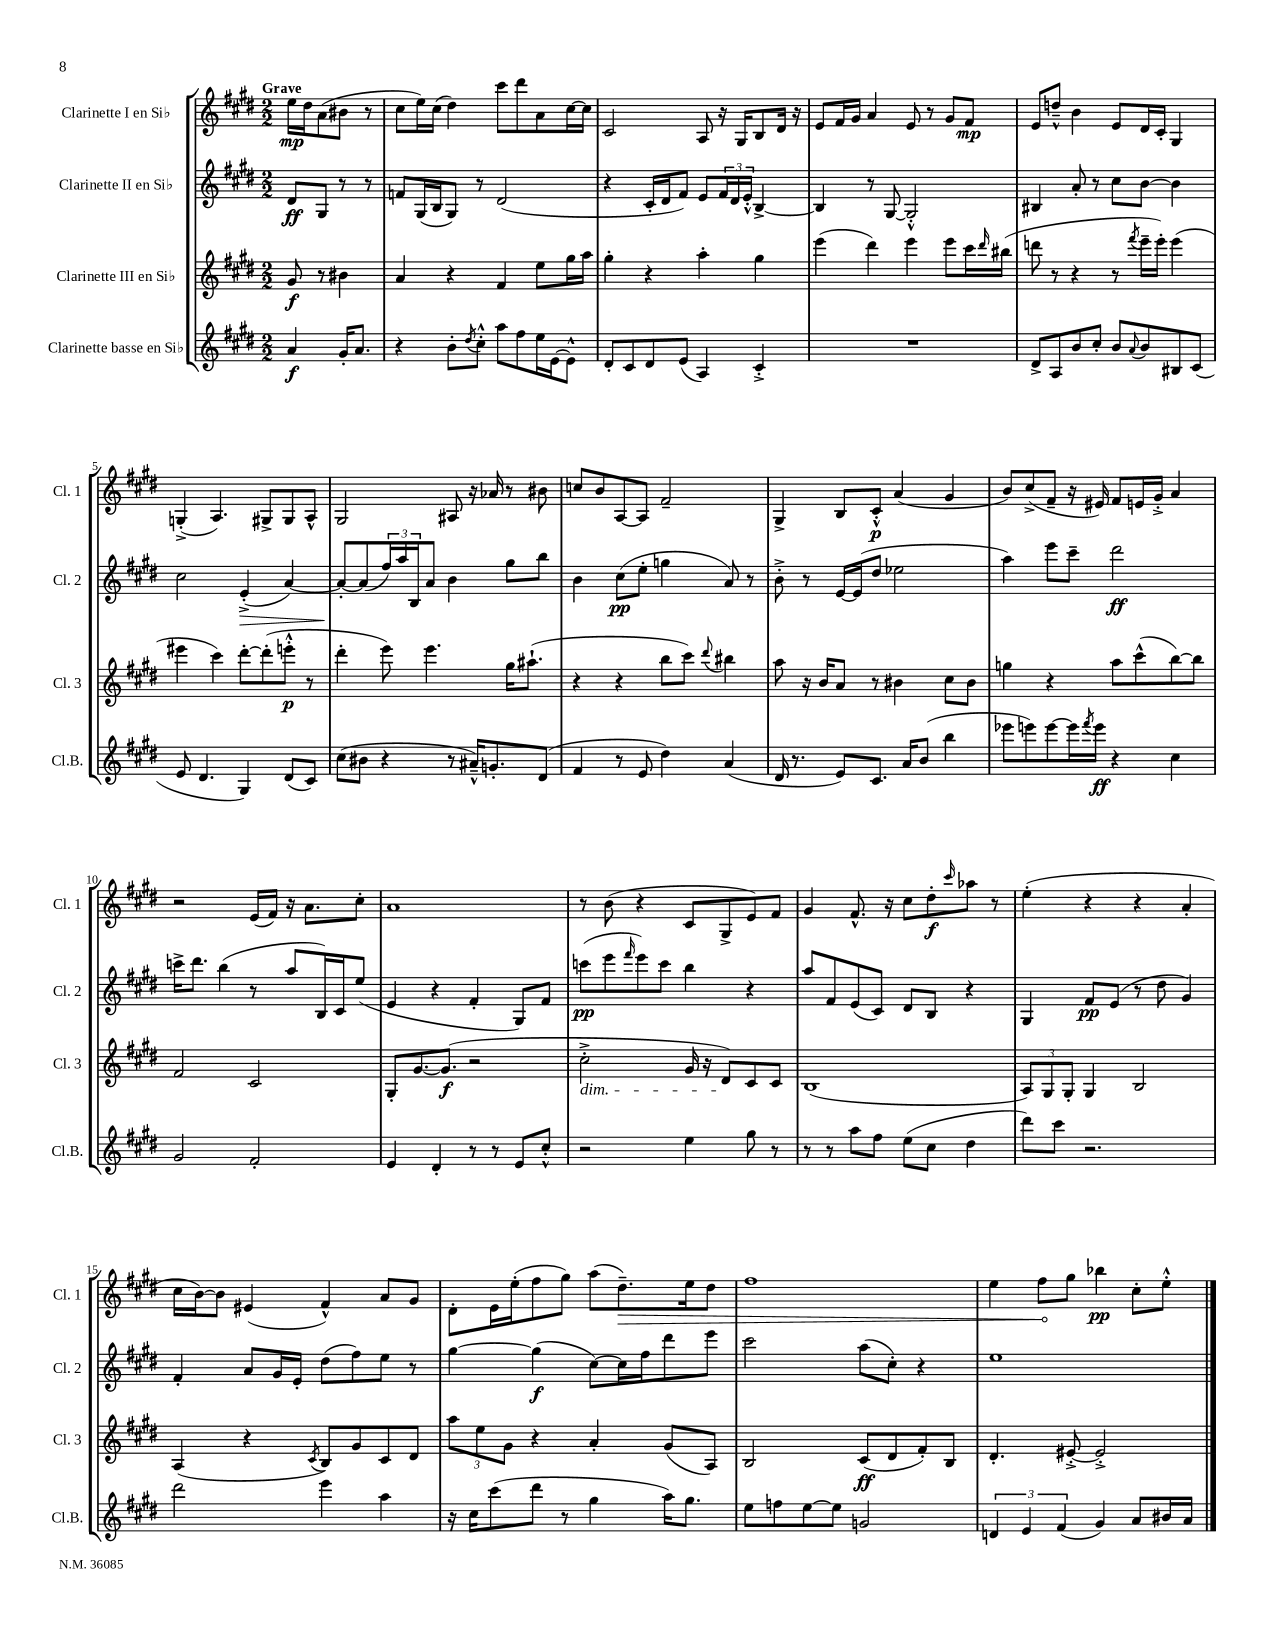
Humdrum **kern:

**kern	**dynam	**kern	**dynam	**kern	**dynam	**kern	**dynam
*part4	*part4	*part3	*part3	*part2	*part2	*part1	*part1
*staff4	*staff4	*staff3	*staff3	*staff2	*staff2	*staff1	*staff1
*I"Clarinette basse en Si♭	*	*I"Clarinette III en Si♭	*	*I"Clarinette II en Si♭	*	*I"Clarinette I en Si♭	*
*I'Cl.B.	*	*I'Cl. 3	*	*I'Cl. 2	*	*I'Cl. 1	*
*clefG2	*	*clefG2	*	*clefG2	*	*clefG2	*
*k[f#c#g#d#]	*	*k[f#c#g#d#]	*	*k[f#c#g#d#]	*	*k[f#c#g#d#]	*
*M2/2	*	*M2/2	*	*M2/2	*	*M2/2	*
=	=	=	=	=	=	=	=
!	!	!	!	!	!	!LO:TX:a:B:t=Grave	!
4a/	f	8g#/	f	8d#/L	ff	16ee\LL	mp
.	.	.	.	.	.	16dd#\J	.
.	.	8r	.	8G#/J	.	(8a\	.
16g#'/KL	.	4b#X\	.	8r	.	8b#X\J	.
8.a/J	.	.	.	.	.	.	.
.	.	.	.	8r	.	8r	.
=1	=1	=1	=1	=1	=1	=1	=1
4r	.	4a/	.	8fn/L	.	8cc#\L	.
.	.	.	.	(16G#/L	.	16ee\L)	.
.	.	.	.	16B/J	.	(16cc#\JJ	.
8b'\L	.	4r	.	8G#/J)	.	4dd#\)	.
8qdd#/	.	.	.	.	.	.	.
8cc#'^^\J	.	.	.	8r	.	.	.
8aa\L	.	4f#/	.	(2d#/	.	8ccc#\L	.
8ff#\	.	.	.	.	.	8ddd#\	.
16ee\L	.	8ee\L	.	.	.	8a\	.
[16e\J	.	.	.	.	.	.	.
8e^^\J]	.	16gg#\L	.	.	.	[16cc#\L	.
.	.	16aa\JJ	.	.	.	16cc#\JJ]	.
=2	=2	=2	=2	=2	=2	=2	=2
8d#'/L	.	4gg#'\	.	4r	.	2c#/	.
8c#/	.	.	.	.	.	.	.
8d#/	.	4r	.	16c#'/LL	.	.	.
.	.	.	.	16d#/J	.	.	.
(8e/J	.	.	.	8f#/J)	.	.	.
4A/)	.	4aa'\	.	8e/L	.	8A/	.
.	.	.	.	24f#/L	.	16r	.
.	.	.	.	24d#/	.	.	.
.	.	.	.	.	.	16G#/KL	.
.	.	.	.	24e'^^/JJ	.	.	.
4c#'^/	.	4gg#\	.	[4B^/	.	8B/	.
.	.	.	.	.	.	16d#/Jk	.
.	.	.	.	.	.	16r	.
=3	=3	=3	=3	=3	=3	=3	=3
1r	.	(4eee\	.	4B/]	.	8e/L	.
.	.	.	.	.	.	16f#/L	.
.	.	.	.	.	.	16g#/JJ	.
.	.	4ddd#\)	.	8r	.	4a/	.
.	.	.	.	[8G#/	.	.	.
.	.	4eee\	.	2G#'^^/]	.	8e/	.
.	.	.	.	.	.	8r	.
.	.	8eee\L	.	.	.	8g#/L	.
.	.	16ccc#\L	.	.	.	8f#/J	mp
.	.	16qqddd#/	.	.	.	.	.
.	.	(16bb#X\JJ	.	.	.	.	.
=4	=4	=4	=4	=4	=4	=4	=4
8d#^/L	.	8dddn\	.	4B#X/	.	8e/L	.
8A/	.	8r	.	.	.	8ddn~^^/J	.
8b/	.	4r	.	8a'/	.	4b\	.
8cc#'/J	.	.	.	8r	.	.	.
8b/L	.	8r	.	8cc#\L	.	8e/L	.
8qqa/	.	8qfff#/	.	.	.	.	.
8b/	.	16eee~\LL	.	[8b\J	.	16d#/L	.
.	.	16eee'\JJ)	.	.	.	16c#'/JJ	.
8B#X/	.	(4eee\	.	4b\]	.	4G#/	.
(8c#/J	.	.	.	.	.	.	.
!!LO:LB:g=z
=5	=5	=5	=5	=5	=5	=5	=5
8e/	.	4eee#X\	.	2cc#\	.	(4Gn'^/	.
4.d#/	.	.	.	.	.	.	.
.	.	4ccc#\)	.	.	.	4.A/)	.
!	!	!	!	!	!LO:HP:b	!	!
4G#/)	.	[8ddd#'\L	.	(4e'^/	>	.	.
.	.	(8ddd#'\]	.	.	.	8G#X^/L	.
(8d#/L	.	8eeen'^^\J	p	[4a/)	.	8G#/	.
8c#/J)	.	8r	.	.	.	8A^^/J	.
=6	=6	=6	=6	=6	=6	=6	=6
(8cc#\L	.	4ddd#'\	.	8a'/L_	.	2G#/	.
8b#X\J	.	.	.	(8a/]	]	.	.
4r	.	8eee\)	.	24ff#/L)	.	.	.
.	.	.	.	24aa/	.	.	.
.	.	.	.	24B/J	.	.	.
.	.	4.eee\	.	8a/J	.	.	.
8r	.	.	.	4b\	.	8A#X/	.
16a#X~^^/KL)	.	.	.	.	.	16r	.
8.gn'/	.	.	.	.	.	16a-X/	.
.	.	16gg#\KL	.	8gg#\L	.	8r	.
.	.	(8.aa#X`\J	.	.	.	.	.
(8d#/J	.	.	.	8bb\J	.	8b#X\	.
=7	=7	=7	=7	=7	=7	=7	=7
4f#/	.	4r	.	4b\	.	8ccn/L	.
.	.	.	.	.	.	8b/	.
8r	.	4r	.	(8cc#\L	pp	[8A/	.
8e/	.	.	.	8ee'\J	.	8A/J]	.
4dd#\)	.	8bb\L	.	4ggn\	.	2f#~/	.
.	.	8ccc#\J)	.	.	.	.	.
.	.	8qqddd#/	.	.	.	.	.
(4a/	.	4bb#X\	.	8a/)	.	.	.
.	.	.	.	8r	.	.	.
=8	=8	=8	=8	=8	=8	=8	=8
16d#/	.	8aa\	.	8b'^\	.	4G#^/	.
8.r	.	.	.	.	.	.	.
.	.	16r	.	8r	.	.	.
.	.	16b/KL	.	.	.	.	.
8e/L)	.	8a/J	.	[16e/LL	.	8B/L	.
.	.	.	.	(16e/J]	.	.	.
8.c#/J	.	8r	.	8dd#/J	.	8c#'^^/J	p
.	.	4b#X\	.	2ee-X\	.	(4a/	.
16a/KL	.	.	.	.	.	.	.
(8b/J	.	.	.	.	.	.	.
4bb\	.	8cc#\L	.	.	.	4g#/	.
.	.	8b#\J	.	.	.	.	.
=9	=9	=9	=9	=9	=9	=9	=9
8eee-X\L	.	4ggn\	.	4aa\)	.	8b/L)	.
8eeen\)	.	.	.	.	.	(8cc#^/	.
[8eee\	.	4r	.	8eee\L	.	8f#~/J	.
16eee\L]	.	.	.	8ccc#~\J	.	16r	.
8qfff#/	.	.	.	.	.	.	.
16eee\JJ	ff	.	.	.	.	16e#X/)	.
4r	.	8aa\L	.	2ddd#\	ff	8f#/L	.
.	.	(8ccc#^^\	.	.	.	16en/L	.
.	.	.	.	.	.	16g#'^/JJ	.
4cc#\	.	[8bb\)	.	.	.	4a/	.
.	.	8bb\J]	.	.	.	.	.
!!LO:LB:g=z
=10	=10	=10	=10	=10	=10	=10	=10
2g#/	.	2f#/	.	16cccn^\KL	.	2r	.
.	.	.	.	8.ddd#\J	.	.	.
.	.	.	.	(4bb\	.	.	.
2f#'/	.	2c#/	.	8r	.	(16e/LL	.
.	.	.	.	.	.	16f#/JJ)	.
.	.	.	.	8aa/L	.	16r	.
.	.	.	.	.	.	8.a\L	.
.	.	.	.	16B/L)	.	.	.
.	.	.	.	16c#/J	.	.	.
.	.	.	.	(8ee/J	.	8cc#'\J	.
=11	=11	=11	=11	=11	=11	=11	=11
4e/	.	8G#'/L	.	4e/	.	1a	.
.	.	[8.g#/	.	.	.	.	.
4d#'/	.	.	.	4r	.	.	.
.	.	(8.g#/J]	f	.	.	.	.
8r	.	2r	.	4f#'/	.	.	.
8r	.	.	.	.	.	.	.
8e/L	.	.	.	8G#/L)	.	.	.
8cc#'^^/J	.	.	.	8f#/J	.	.	.
=12	=12	=12	=12	=12	=12	=12	=12
!	!	!LO:TX:b:i:t=dim.	!	!	!	!	!
2r	.	2cc#'^\	.	(8cccn\L	pp	8r	.
.	.	.	.	8eee\	.	(8b\	.
.	.	.	.	16qqfff#/	.	.	.
.	.	.	.	8eee\)	.	4r	.
.	.	.	.	8ccc\J	.	.	.
4ee\	.	16g#/	.	4bb\	.	8c#/L	.
.	.	16r	.	.	.	.	.
.	.	8d#/L)	.	.	.	8G#^/	.
8gg#\	.	8c#/	.	4r	.	8e/)	.
8r	.	8c#/J	.	.	.	8f#/J	.
=13	=13	=13	=13	=13	=13	=13	=13
8r	.	(1B	.	8aa/L	.	4g#/	.
8r	.	.	.	8f#/	.	.	.
8aa\L	.	.	.	(8e/	.	8.f#^^/	.
8ff#\J	.	.	.	8c#/J)	.	.	.
.	.	.	.	.	.	16r	.
(8ee\L	.	.	.	8d#/L	.	8cc#\L	.
8cc#\J	.	.	.	8B/J	.	8dd#'\	f
.	.	.	.	.	.	16qqccc#/	.
4dd#\	.	.	.	4r	.	8aa-X\J	.
.	.	.	.	.	.	8r	.
=14	=14	=14	=14	=14	=14	=14	=14
8ddd#\L)	.	12A/L)	.	4G#/	.	(4ee'\	.
.	.	12G#/	.	.	.	.	.
8ccc#\J	.	.	.	.	.	.	.
.	.	12G#'/J	.	.	.	.	.
2.r	.	4G#/	.	8f#/L	pp	4r	.
.	.	.	.	(8e/J	.	.	.
.	.	2B/	.	8r	.	4r	.
.	.	.	.	8dd#\	.	.	.
.	.	.	.	4g#/)	.	4a'/	.
!!LO:LB:g=z
=15	=15	=15	=15	=15	=15	=15	=15
2ddd#\	.	(4A/	.	4f#'/	.	16cc#\LL	.
.	.	.	.	.	.	[16b\J)	.
.	.	.	.	.	.	8b\J]	.
.	.	4r	.	8a/L	.	(4e#X/	.
.	.	.	.	16g#/L	.	.	.
.	.	.	.	16e'/JJ	.	.	.
.	.	8qc#/	.	.	.	.	.
4eee\	.	8B/L)	.	(8dd#\L	.	4f#^^/)	.
.	.	8g#/	.	8ff#\)	.	.	.
4aa\	.	8c#/	.	8ee\J	.	8a/L	.
.	.	8d#/J	.	8r	.	8g#/J	.
=16	=16	=16	=16	=16	=16	=16	=16
16r	.	12aa\L	.	[4gg#\	.	8d#'\L	.
16cc#\KL	.	.	.	.	.	.	.
.	.	12ee\	.	.	.	.	.
(8ccc#\	.	.	.	.	.	16e\L	.
.	.	12g#\J	.	.	.	.	.
.	.	.	.	.	.	(16ee'\J	.
8ddd#\J	.	4r	.	(4gg#\]	f	8ff#\	.
8r	.	.	.	.	.	8gg#\J)	.
4gg#\	.	4a'/	.	[8cc#\L)	.	(8aa\L	.
!	!	!	!	!	!	!	!LO:HP:b
.	.	.	.	16cc#\L]	.	8.dd#~\)	>
.	.	.	.	16ff#\J	.	.	.
16aa\KL)	.	(8g#/L	.	8ddd#\	.	.	.
8.gg#\J	.	.	.	.	.	16ee\k	.
.	.	8A/J)	.	8eee\J	.	8dd#\J	.
=17	=17	=17	=17	=17	=17	=17	=17
8ee\L	.	2B/	.	2ccc#\	.	1ff#	.
8ffn\	.	.	.	.	.	.	.
[8ee\	.	.	.	.	.	.	.
8ee\J]	.	.	.	.	.	.	.
2gn/	.	(8c#/L	ff	(8aa\L	.	.	.
.	.	8d#/	.	8cc#'\J)	.	.	.
.	.	8f#'/)	.	4r	.	.	.
.	.	8B/J	.	.	.	.	.
=18	=18	=18	=18	=18	=18	=18	=18
6dn/	.	4.d#'/	.	1ee	.	4ee\	.
6e/	.	.	.	.	.	.	.
.	.	.	.	.	.	8ff#\L	.
(6f#/	.	.	.	.	.	.	.
.	.	[8e#X'^/	.	.	.	8gg#\J	]
4g#/)	.	2e#'^/]	.	.	.	4bb-X\	pp
8a/L	.	.	.	.	.	8cc#'\L	.
16b#X/L	.	.	.	.	.	8ee'^^\J	.
16a/JJ	.	.	.	.	.	.	.
==	==	==	==	==	==	==	==
*-	*-	*-	*-	*-	*-	*-	*-
